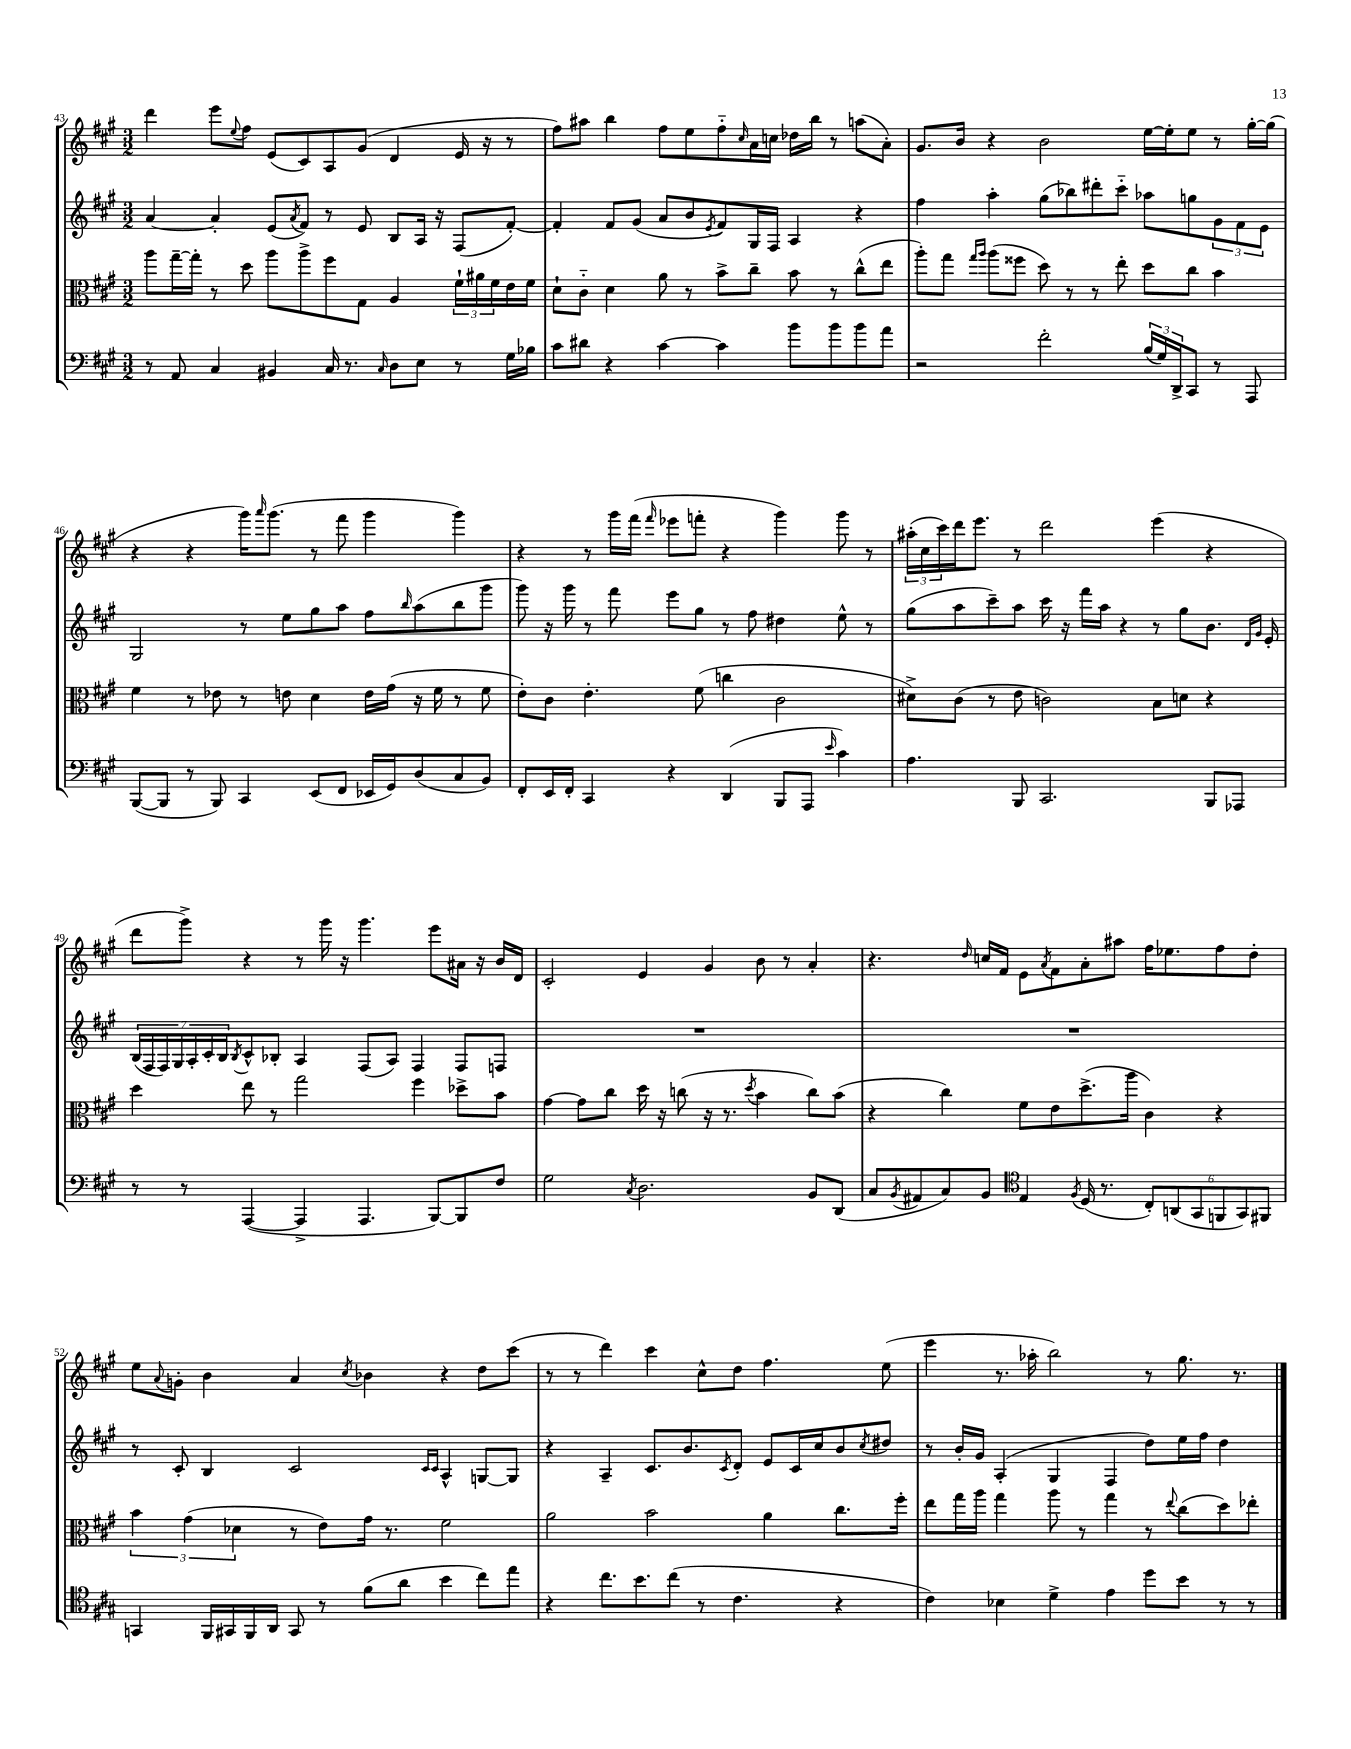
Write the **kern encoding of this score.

**kern	**kern	**kern	**kern
*staff4	*staff3	*staff2	*staff1
*clefF4	*clefC3	*clefG2	*clefG2
*k[f#c#g#]	*k[f#c#g#]	*k[f#c#g#]	*k[f#c#g#]
*M3/2	*M3/2	*M3/2	*M3/2
8r	8aa	[4a	4ddd
8AA	[16gg#~	.	.
.	16gg#']	.	.
4C#	8r	4a']	8eee
.	.	.	8qqee
.	8dd	.	8ff#
4BB#	8aa	(8e	(8e
.	.	8qa	.
.	8aa^	8f#)	8c#)
16C#	8ff#	8r	8A
8.r	.	.	.
.	8G#	8e	(8g#
16qqC#	.	.	.
8D	4A	8B	4d
8E	.	16A	.
.	.	16r	.
8r	24f#`	(8F#	16e
.	24a#	.	.
.	.	.	16r
.	24f#	.	.
16G#	16e	[8f#')	8r
16B-	16f#	.	.
=	=	=	=
8c#	8d`	4f#']	8ff#)
8d#	8c#'~	.	8aa#
4r	4d	8f#	4bb
.	.	(8g#	.
[4c#	8a	8a	8ff#
.	8r	8b	8ee
.	.	8qe	.
4c#]	8b^	8f#)	8ff#'~
.	.	.	16qqcc#
.	8cc#~	16G#	16a
.	.	16F#	16cc
8b	8b	4A	16dd-
.	.	.	16bb
8b	8r	.	8r
8b	(8cc#^^	4r	(8aa
8a	8ee	.	8a')
=	=	=	=
2r	8aa')	4ff#	8.g#
.	8gg#	.	.
.	.	.	16b
.	16qqgg#	.	.
.	16qqaa	.	.
.	(8aa	4aa'	4r
.	8ff##	.	.
2f#'	8dd)	(8gg#	2b
.	8r	8bb-)	.
.	8r	8ddd#'	.
.	8ee'	8ccc#'~	.
(24B	8dd	8aa-	[16ee
24G#)	.	.	.
.	.	.	16ee']
24DD^	.	.	.
8CC#	8cc#	8gg	8ee
8r	4b	12g#	8r
.	.	12f#	.
8AAA	.	.	[16gg#'
.	.	12e	.
.	.	.	(16gg#]
=	=	=	=
([8BBB	4f#	2G#	4r
8BBB]	.	.	.
8r	8r	.	4r
8BBB)	8e-	.	.
4CC#	8r	8r	16ggg#)
.	.	.	16qqaaa
.	.	.	(8.ggg#
.	8e	8ee	.
(8EE	4d	8gg#	8r
8FF#	.	8aa	8fff#
16EE-	16e	8ff#	4ggg#
16GG#)	(16g#	.	.
.	.	16qqbb	.
(8D	16r	(8aa	.
.	16f#	.	.
8C#	8r	8bb	4ggg#)
8BB)	8f#	8ggg#	.
=	=	=	=
8FF#'	8e')	8ggg#)	4r
16EE	8c#	16r	.
16FF#'	.	16ggg#	.
4CC#	4.e'	8r	8r
.	.	8fff#	16ggg#
.	.	.	(16fff#
.	.	.	16qqfff#
4r	.	8eee	8eee-
.	(8f#	8gg#	8fff'
(4DD	4cc	8r	4r
.	.	8ff#	.
8BBB	2c#	4dd#	4ggg#)
8AAA	.	.	.
16qqe	.	.	.
4c#)	.	8ee^^	8ggg#
.	.	8r	8r
=	=	=	=
4.A	8d#^)	(8gg#	(24aa#'
.	.	.	24cc#
.	.	.	24ccc#)
.	(8c#	8aa	16ddd
.	.	.	8.eee
.	8r	8ccc#~)	.
8BBB	8e	8aa	8r
2.CC#	2c)	16ccc#	2ddd
.	.	16r	.
.	.	16fff#	.
.	.	16aa	.
.	.	4r	.
.	8B	8r	(4eee
.	8d	8gg#	.
8BBB	4r	8.b	4r
8AAA-	.	.	.
.	.	16qqd	.
.	.	16qqg#	.
.	.	16e'	.
=	=	=	=
8r	4dd	(28B	8ddd
.	.	28F#	.
.	.	28F#)	.
.	.	28G#	.
8r	.	.	8ggg#^)
.	.	28A'	.
.	.	28c#'	.
.	.	28B	.
.	.	8qB	.
([4AAA	8ee	8c#^^	4r
.	8r	8B-'	.
4AAA^]	2gg#	4A	8r
.	.	.	16ggg#
.	.	.	16r
4.AAA	.	(8F#	4.ggg#
.	.	8A)	.
.	4ff#	4F#	.
[8BBB)	.	.	8eee
8BBB]	8dd-^	8F#	16a#
.	.	.	16r
8F#	8b	8F	16b
.	.	.	16d
=	=	=	=
2G#	[4g#	1.r	2c#'
.	8g#]	.	.
.	8cc#	.	.
8qC#	.	.	.
2.D	16dd	.	4e
.	16r	.	.
.	(8cc	.	.
.	16r	.	4g#
.	8.r	.	.
.	8qdd	.	.
.	4b	.	8b
.	.	.	8r
8BB	8cc)	.	4a'
(8DD	(8b	.	.
=	=	=	=
8C#	4r	1.r	4.r
8qBB	.	.	.
8AA#	.	.	.
8C#)	4cc#)	.	.
.	.	.	16qqdd
8BB	.	.	16cc
.	.	.	16f#
*clefC4	*	*	*
4E	8f#	.	8e
.	.	.	8qa
.	8e	.	8f#
8qF#	.	.	.
(16D	(8.dd^	.	8a'
8.r	.	.	.
.	.	.	8aa#
.	16aa	.	.
12C#')	4c#)	.	16ff#
.	.	.	8.ee-
(12AA	.	.	.
12GG#	.	.	.
12FF	4r	.	8ff#
12GG#)	.	.	.
.	.	.	8dd'
12FF#	.	.	.
=	=	=	=
4GG	6b	8r	8ee
.	.	.	8qqa
.	.	8c#'	8g'
.	(6g#	.	.
16FF#	.	4B	4b
16GG#	.	.	.
.	6d-	.	.
16FF#	.	.	.
16AA	.	.	.
8GG#	8r	2c#	4a
8r	8e)	.	.
.	.	.	8qcc#
(8f#	16g#	.	4b-
.	8.r	.	.
8a	.	.	.
.	.	16qqc#	.
.	.	16qqc#	.
4b	2f#	4A^^	4r
8cc#)	.	[8G	8dd
8ee	.	8G]	(8ccc#
=	=	=	=
4r	2a	4r	8r
.	.	.	8r
8.cc#	.	4A~	4ddd)
8.b	.	.	.
.	2b	8.c#	4ccc#
(8cc#	.	.	.
.	.	8.b	.
8r	.	.	8cc#^^
.	.	8qc#	.
4.c#	.	8d'	8dd
.	4a	8e	4.ff#
.	.	16c#	.
.	.	16cc#	.
4r	8.cc#	8b	.
.	.	8qcc#	.
.	.	8dd#	(8ee
.	16ff#'	.	.
=	=	=	=
4c#)	8ee	8r	4eee
.	16gg#	16b'	.
.	16aa	16g#	.
4B-	4gg#	(4A'	8.r
.	.	.	16aa-'
4d^	8aa	4G#	2bb)
.	8r	.	.
4e	4gg#	4F#	.
8dd	8r	8dd)	8r
.	8qqee	.	.
8b	(8cc#	16ee	8.gg#
.	.	16ff#	.
8r	8dd)	4dd	.
.	.	.	8.r
8r	8ee-'	.	.
==	==	==	==
*-	*-	*-	*-
